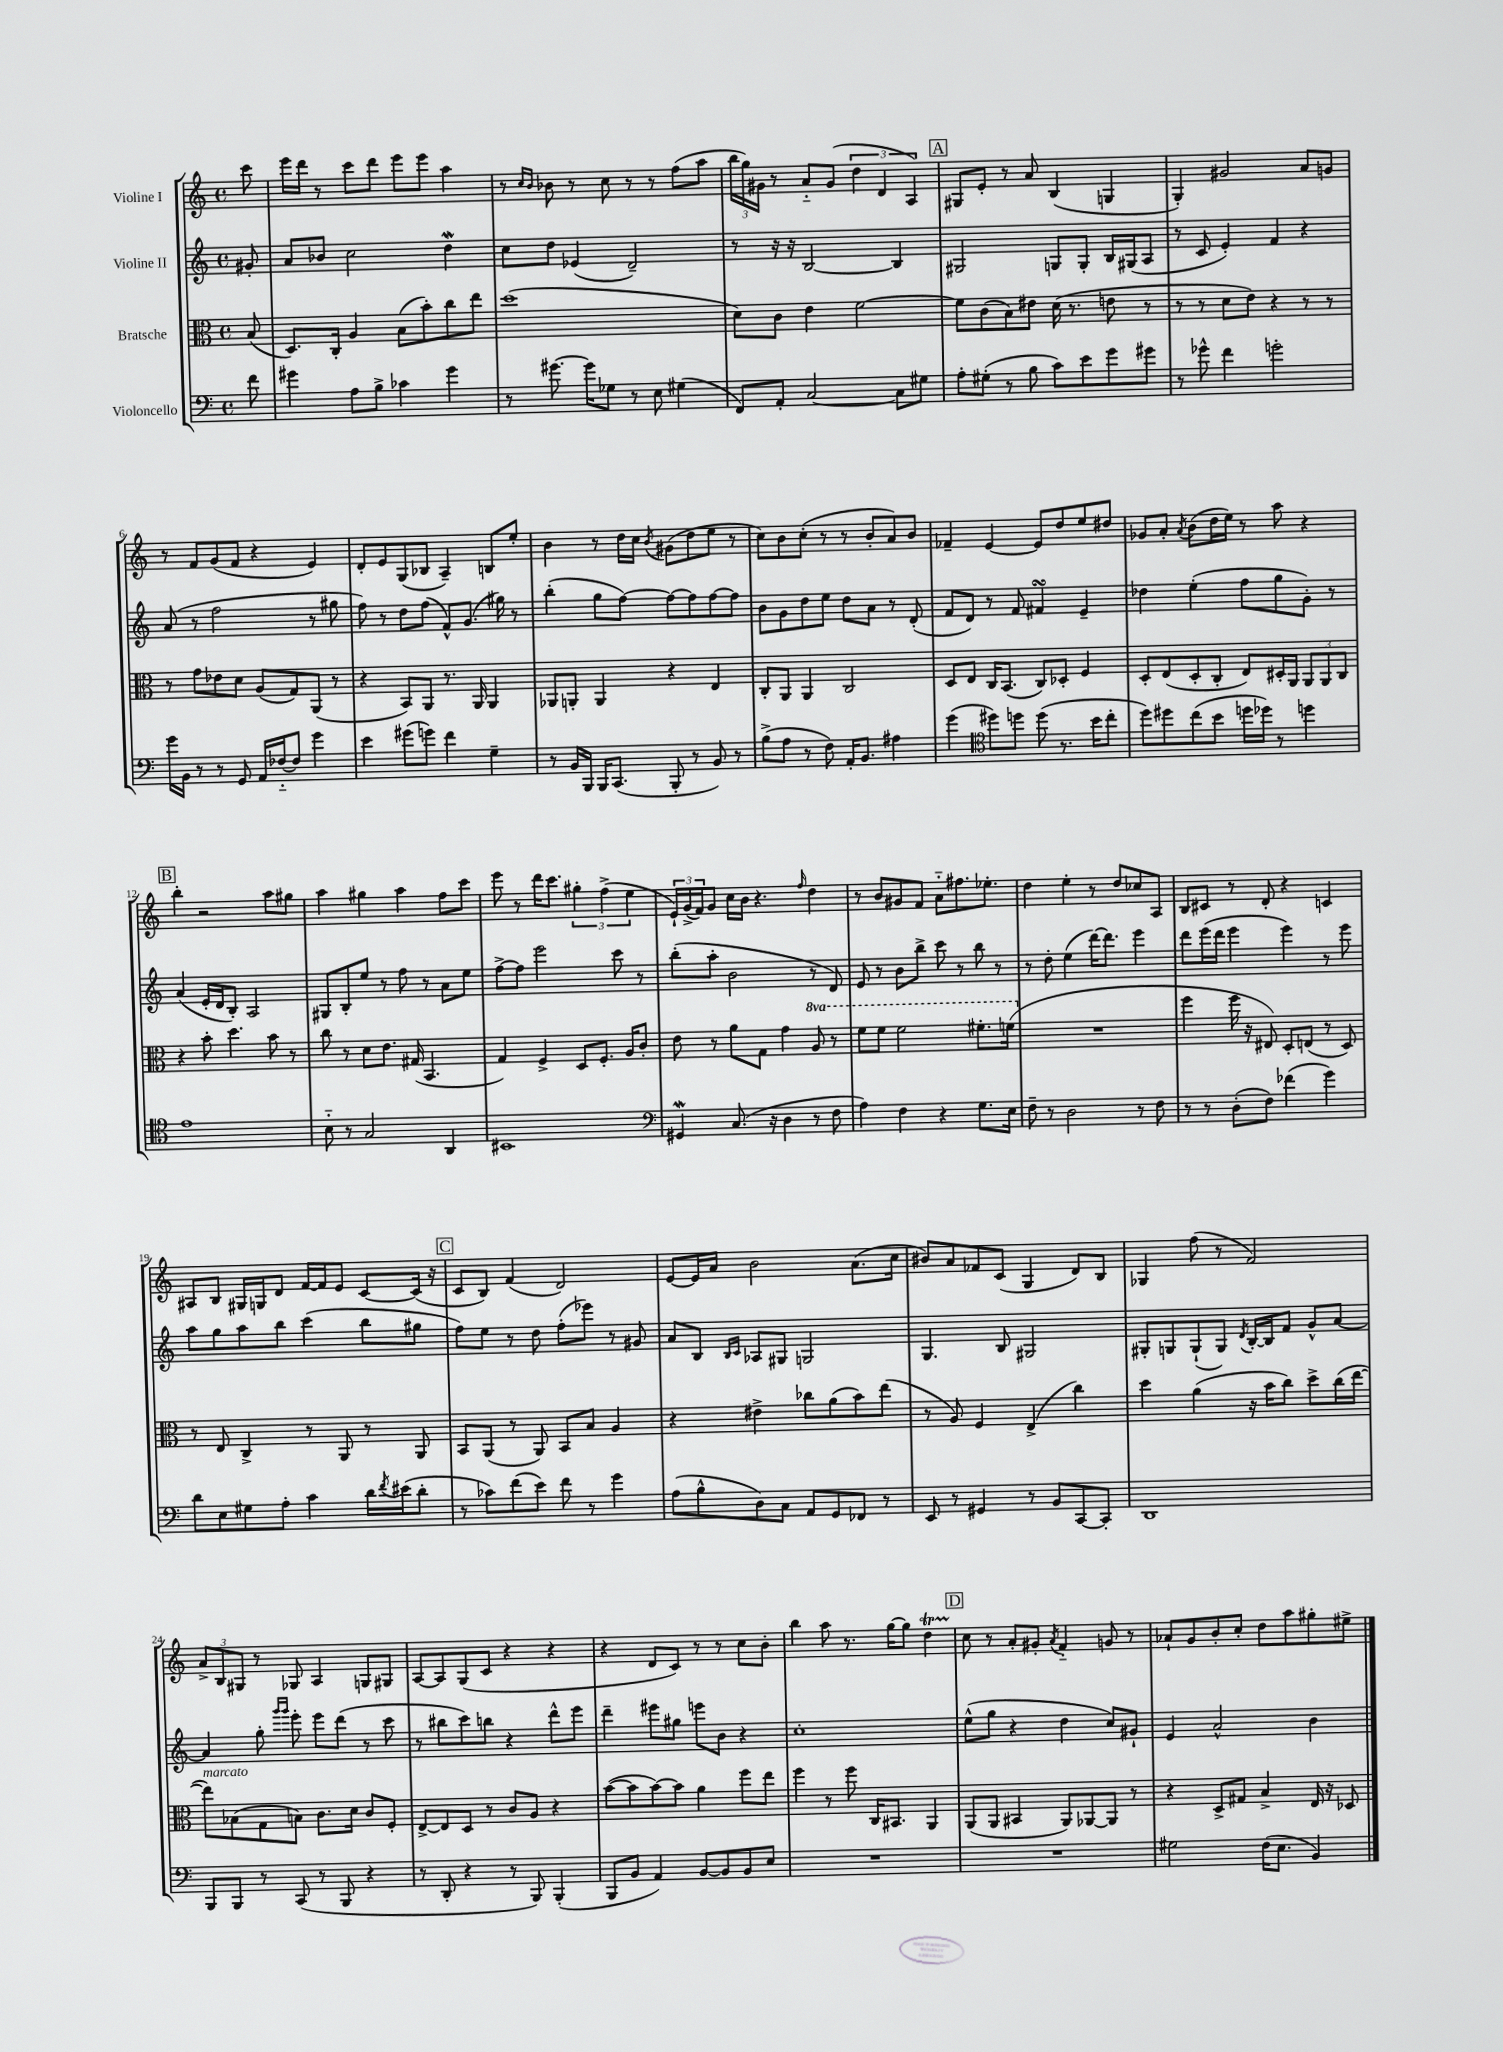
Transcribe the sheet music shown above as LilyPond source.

<<
\new StaffGroup <<
\new Staff = "s0" \with { instrumentName = "Violine I" } {
    \clef treble \key c \major \defaultTimeSignature \time 4/4 \partial 8
    c'''8 |
    e'''16 d'''16 r8 c'''8 d'''8 e'''8 e'''8 a''4 |
    r8 \grace { c''16 b'16 } bes'8 r8 c''8 r8 r8 f''8( a''8 |
    \tuplet 3/2 { b''16 g''16) gis'16 } r8 a'8-_ gis'8( \tuplet 3/2 { d''4 d'4 a4) } |
    \mark \markup { \box "A" } gis8 e'8-. r8 a'8 b4( g4 |
    g4-.) gis'2 a'8 g'8 |
    r8 f'8 g'8( f'8 r4 e'4) |
    d'8-. e'8 g8( bes8 a4--) b8 e''8-. |
    b'4 r8 d''16 c''16 \acciaccatura { b'8 } gis'8( d''8 e''8 r8 |
    c''8) b'8 c''8-.( r8 r8 b'8-. a'8) b'8 |
    fes'4-- e'4~ e'8 d''8 e''8 dis''8 |
    ges'8 a'8-. \acciaccatura { a'8 } b'8( d''16 e''16) r8 a''8 r4 |
    \mark \markup { \box "B" } b''4-. r2 a''8 gis''8 |
    a''4 gis''4 a''4 f''8 c'''8 |
    e'''8 r8 d'''16 c'''8. \tuplet 3/2 { gis''4-. f''4->( e''4 } |
    \tuplet 3/2 { e'16-!) g'16->( f'16) } g'8 c''16 b'16 r4. \grace { f''16 } d''4 |
    r8 b'8 gis'8 f'8 a'8-_ fis''8. ees''8.-. |
    d''4 e''4-. r8 d''8 ces''8 a8 |
    b8 cis'8 r8 d'8-. r4 c'4 |
    ais8 b8 gis16 g16 d'8 f'16~ f'16 e'8 c'8~ c'16( r16 |
    \mark \markup { \box "C" } c'8 b8) f'4( d'2) |
    e'8~ e'16 a'16 b'2 a'8.( c''16 |
    bis'8) a'8 fes'8 c'8( g4 d'8) b8 |
    ges4 f''8( r8 f'2) |
    \tuplet 3/2 { a'8-> b8 gis8 } r8 ges8 a4 g8 gis8 |
    a8~ a8 g8( c'8 r4 r4 |
    r4 d'8 c'8) r8 r8 c''8 b'8-. |
    b''4 a''8 r8. g''16~ g''8 d''4\startTrillSpan |
    \mark \markup { \box "D" } c''8\stopTrillSpan r8 a'8-. gis'8-. \acciaccatura { a'8 } f'4-_ g'8 r8 |
    aes'8-! g'8 b'8-. c''8-. d''8 a''8 gis''8-. eis''8-> \bar "|." |
}
\new Staff = "s1" \with { instrumentName = "Violine II" } {
    \clef treble \key c \major \defaultTimeSignature \time 4/4 \partial 8
    gis'8-. |
    a'8 bes'8 c''2 d''4\mordent |
    c''8 d''8 ees'4( d'2--) |
    r8 r16 r16 b2~ b4 |
    \mark \markup { \box "A" } gis2 g8 g8-. b16 gis16( a8 |
    r8 c'8 e'4-.) f'4 r4 |
    a'8( r8 f''2 r8 gis''8 |
    f''8) r8 d''8 f''8( f'8-^) g'8.( gis''16) r8 |
    b''4-.( g''8 f''8~) f''8~ f''8 f''8~ f''8 |
    b'8 g'8 d''8 e''8 d''8 a'8 r8 d'8-.( |
    f'8 d'8) r8 f'8 fis'4\turn e'4-- |
    des''4 e''4-.( f''8 g''8 g'8-.) r8 |
    \mark \markup { \box "B" } a'4( e'16-. d'16 b8-.) a2 |
    gis8 b8-. e''8 r8 f''8 r8 a'8 e''8 |
    f''8~-> f''8 e'''2 c'''8 r8 |
    b''8-.( a''8-. b'2 r8 d'8) |
    e'8 r8 b'8 b''8-> c'''8 r8 b''8 r8 |
    r8 d''8-. e''4( d'''16~) d'''8. e'''4 |
    d'''8 e'''16( d'''16 e'''4 e'''4) r8 e'''8 |
    a''8 g''8 a''8 b''8 c'''4( b''8 gis''8 |
    \mark \markup { \box "C" } f''8) e''8 r8 d''8 f''8-.( ees'''8) r8 gis'8 |
    a'8 b8 \grace { b16 c'16 } aes8 gis8 g2 |
    g4. b8 gis2 |
    gis8-. g8 g8-!( g8) \acciaccatura { d'8 } b16~-. b16 f'8 g'8-^ a'8~ |
    a'4 g''8-. \grace { g'''16 g'''16 } e'''8-. e'''8 d'''8( r8 c'''8 |
    r8 bis''8 c'''8) b''8 r4 d'''8-^ e'''8 |
    d'''4-- eis'''8 gis''8 e'''8 b'8 r4 |
    c''1-. |
    \mark \markup { \box "D" } e''8-^( g''8 r4 d''4 c''8) gis'8-! |
    e'4 a'2-^ b'4 \bar "|." |
}
\new Staff = "s2" \with { instrumentName = "Bratsche" } {
    \clef alto \key c \major \defaultTimeSignature \time 4/4 \set Staff.ottavationMarkups = #ottavation-simple-ordinals \partial 8
    b8( |
    d8.) c16-. a4 b8( b'8-.) c''8 e''8 |
    d''1( |
    d'8) c'8 e'4 f'2~ |
    \mark \markup { \box "A" } f'8 c'8( b8) eis'8 d'16( r8. e'8 r8 |
    r8 r8 d'8 e'8) r4 r8 r8 |
    r8 g'8 ees'8 d'8 a8( g8) a,8( r8 |
    r4 b,8) a,8 r8. a,16 a,4 |
    aes,8 a,8-. a,4 r4 e4 |
    c8-. a,8 a,4 c2 |
    d8 e8 c16 b,8.( c8) des8-. f4 |
    d8-. e8( d8-. c8-. e8) dis16-. a,16 \tuplet 3/2 { a,8 a,8 c8 } |
    \mark \markup { \box "B" } r4 b'8-. d''4. b'8 r8 |
    c''8 r8 d'8 e'8. gis16( b,4. |
    g4) f4-> d8 f8.-. a16 c'8-. |
    e'8 r8 a'8 g8 g'4 \ottava #1 a'8 r8 |
    f''8 f''8 f''2 fis''8.-. f''16( \ottava #0 |
    R1 |
    f''4 f''16 r16 eis8) d8-. e8( r8 d8) |
    r8 e8 c4-> r8 a,8 r8 a,8 |
    \mark \markup { \box "C" } b,8 a,8( r8 a,8) b,8 b8 a4 |
    r4 eis'4-> ces''8 a'8( b'8) e''8( |
    r8 a8) f4 e4->( c''4) |
    d''4 a'4( r16 b'16 c''8) d''8-> c''16( e''16~ |
    e''8^\markup { \italic "marcato" }) bes8( g8 b8) c'8. d'16 c'8 f8-. |
    e8~-> e8 d8 r8 c'8 a8 r4 |
    b'8~( b'8 b'8~) b'8 a'4 f''8 e''8 |
    f''4 r8 f''8 c16 bis,8. a,4 |
    \mark \markup { \box "D" } a,8( a,8 bis,4 a,8) aes,8~ aes,8 r8 |
    r4 d8-> gis8 b4-> e16 r16 des8 \bar "|." |
}
\new Staff = "s3" \with { instrumentName = "Violoncello" } {
    \clef bass \key c \major \defaultTimeSignature \time 4/4 \partial 8
    f'8 |
    gis'4 a8 b8-> ces'4 gis'4 |
    r8 gis'8.~ gis'16 ges8 r8 e8 gis4( |
    f,8) a,8-. c2~ c8 gis8 |
    \mark \markup { \box "A" } a8-. gis8-.( r8 b8 c'8) e'8 g'8 gis'8 |
    r8 ges'8-^ f'4 g'2-. |
    g'16 b,16 r8 r8 g,8 a,16 fes16~-_ fes8 g'4 |
    e'4 gis'8( g'8) f'4 g4-- |
    r8 b,16 b,,16 b,,16 c,8.( b,,8-. r8 b,8) r8 |
    b8->( a8 r8 f8) a,16-. b,8. ais4 |
    g'4( \clef tenor dis''8) d''8 d''8( r8. b'16 c''8-. |
    d''8) dis''8 c''8( b'8 d''16 des''16) r8 d''4 |
    \mark \markup { \box "B" } e'1 |
    b8-_ r8 g2 a,4 |
    bis,1 |
    \clef bass gis,4\mordent c8.( r16 d4 r8 f8 |
    a4) f4 r4 g8. e16 |
    f8-- r8 d2 r8 f8 |
    r8 r8 d8-.( f8) fes'4( g'4) |
    d'8 e8 gis8 a8-. c'4 d'16 \acciaccatura { f'8 } eis'16( d'8-. |
    \mark \markup { \box "C" } r8 ces'8) f'8( e'8) f'8 r8 g'4 |
    a8( b8-^ d8) c8 a,8 g,8 fes,8 r8 |
    e,8 r8 gis,4 r8 b,8 c,8~ c,8-. |
    d,1 |
    b,,8 b,,8 r8 c,8( r8 b,,8 r4 |
    r8 d,8-. r4 r8 b,,8) b,,4-.( |
    b,,8 b,8 a,4) b,8~ b,8 b,8 e8 |
    R1 |
    \mark \markup { \box "D" } R1 |
    gis2 f16( e8. b,4) \bar "|." |
}
>>
>>
